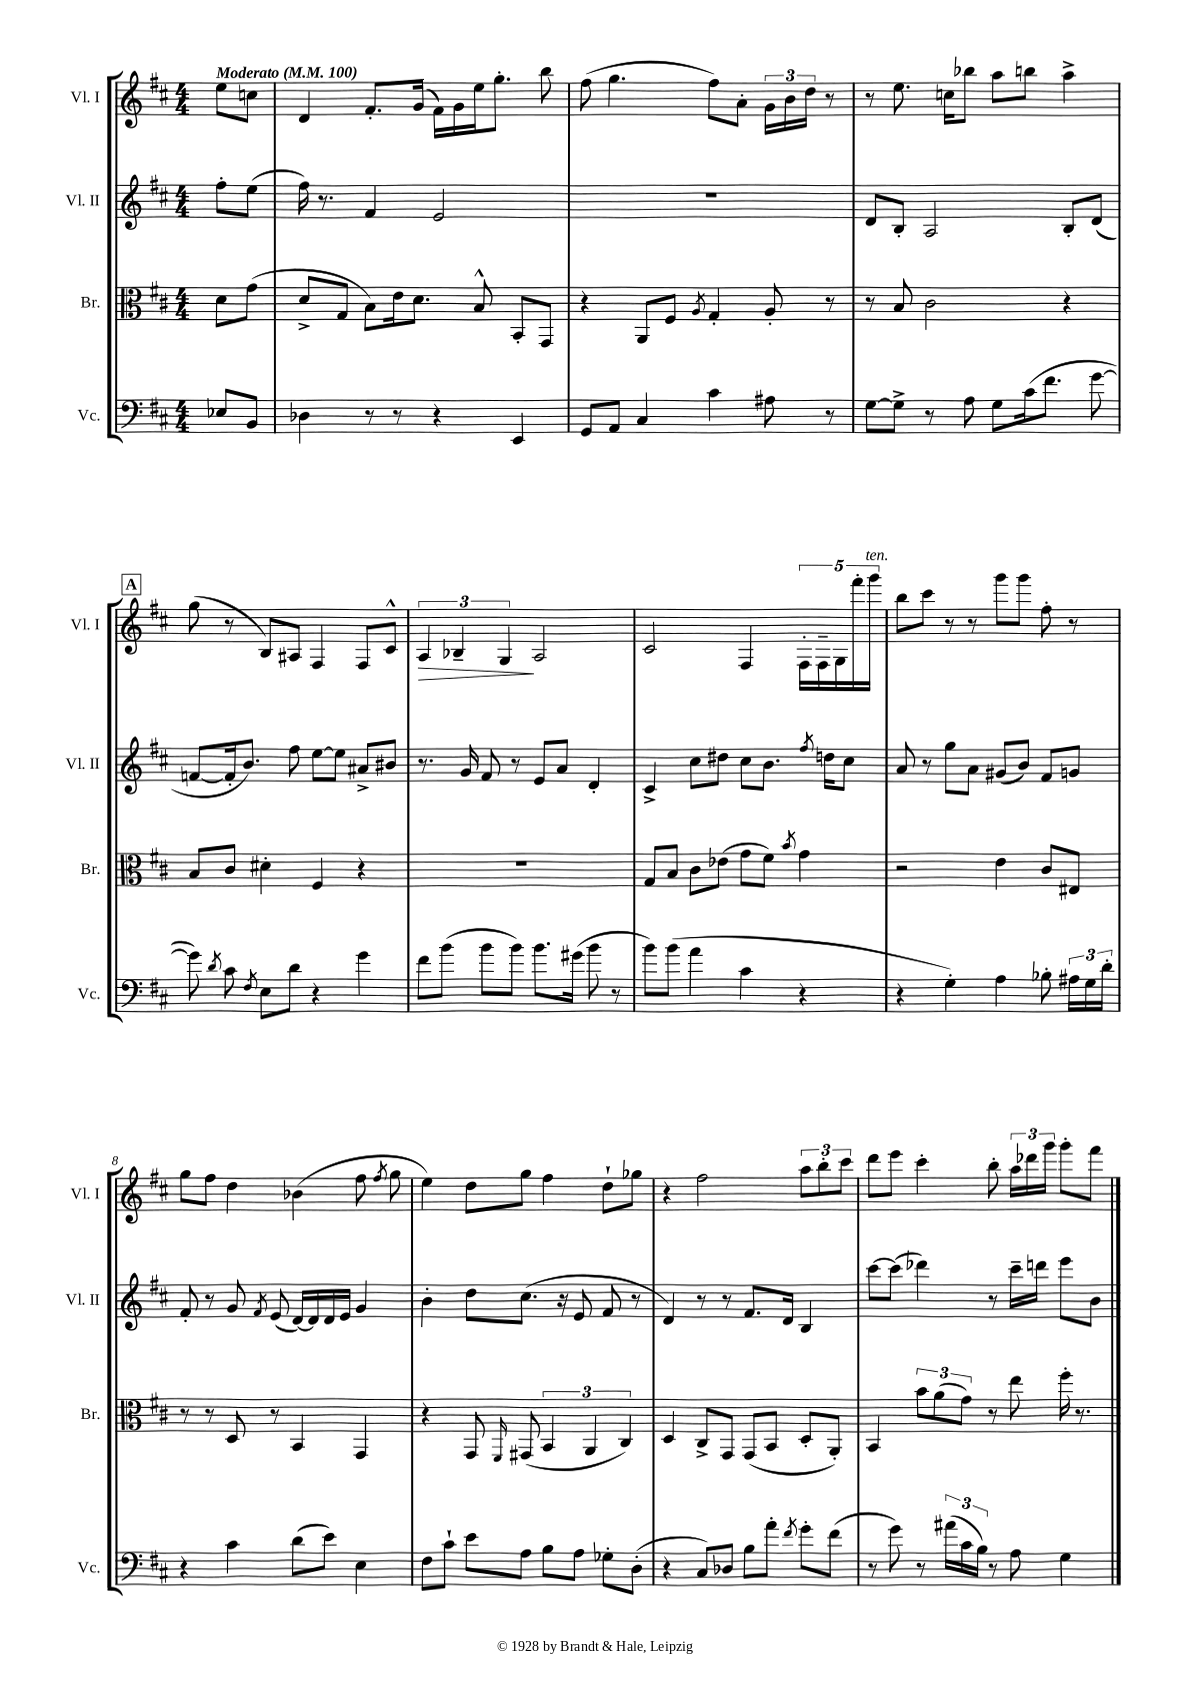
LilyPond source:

<<
\new StaffGroup <<
\new Staff = "s0" \with { instrumentName = "Vl. I" shortInstrumentName = "Vl. I" } {
    \clef treble \key d \major \numericTimeSignature \time 4/4 \partial 4 \tempo "Moderato" 4 = 100
    \autoBeamOff e''8[ c''8] |
    d'4 fis'8.[-. g'16]( fis'16[) g'16 e''16 g''8.]-. b''8 |
    fis''8( g''4. fis''8[) a'8]-. \tuplet 3/2 { g'16[ b'16 d''16] } r8 |
    r8 e''8. c''16[ bes''8] a''8[ b''8] a''4-> |
    \mark \markup { \box "A" } g''8( r8 b8[) ais8] fis4 fis8[ cis'8]-^ |
    \tuplet 3/2 { a4\> bes4-- g4\! } a2 |
    cis'2 fis4 \tuplet 5/4 { fis16[-. fis16-- g16 fis'''16-. g'''16]^\markup { \italic "ten." } } |
    b''8[ cis'''8] r8 r8 g'''8[ g'''8] fis''8-. r8 |
    g''8[ fis''8] d''4 bes'4( fis''8 \acciaccatura { fis''8 } g''8 |
    e''4) d''8[ g''8] fis''4 d''8[-! ges''8] |
    r4 fis''2 \tuplet 3/2 { a''8[ b''8-. cis'''8] } |
    d'''8[ e'''8] cis'''4-. b''8-. \tuplet 3/2 { a''16[ des'''16 g'''16] } g'''8[-. fis'''8] \bar "|." |
}
\new Staff = "s1" \with { instrumentName = "Vl. II" shortInstrumentName = "Vl. II" } {
    \clef treble \key d \major \numericTimeSignature \time 4/4 \partial 4
    \autoBeamOff fis''8[-. e''8]( |
    fis''16) r8. fis'4 e'2 |
    R1 |
    d'8[ b8]-. a2 b8[-. d'8]( |
    \mark \markup { \box "A" } f'8[~ f'16-. b'8.]) fis''8 e''8[~ e''8] ais'8[-> bis'8] |
    r8. g'16 fis'8 r8 e'8[ a'8] d'4-. |
    cis'4-> cis''8[ dis''8] cis''8[ b'8.] \acciaccatura { fis''8 } d''16[ cis''8] |
    a'8 r8 g''8[ a'8] gis'8[( b'8]) fis'8[ g'8] |
    fis'8-. r8 g'8 \acciaccatura { fis'8 } e'8( d'16[~) d'16 d'16 e'16] g'4 |
    b'4-. d''8[ cis''8.]( r16 e'8 fis'8 r8 |
    d'4) r8 r8 fis'8.[ d'16] b4 |
    cis'''8[~ cis'''8]( des'''4) r8 cis'''16[-- d'''16] e'''8[ b'8] \bar "|." |
}
\new Staff = "s2" \with { instrumentName = "Br." shortInstrumentName = "Br." } {
    \clef alto \key d \major \numericTimeSignature \time 4/4 \partial 4
    \autoBeamOff d'8[ g'8]( |
    d'8[-> g8] b8[) e'16 d'8.] b8-^ b,8[-. g,8] |
    r4 a,8[ fis8] \acciaccatura { a8 } g4-. a8-. r8 |
    r8 b8 cis'2 r4 |
    \mark \markup { \box "A" } b8[ cis'8] dis'4-. fis4 r4 |
    R1 |
    g8[ b8] cis'8[ ees'8]( g'8[ fis'8]) \acciaccatura { b'8 } g'4 |
    r2 e'4 cis'8[ eis8] |
    r8 r8 d8 r8 b,4 g,4 |
    r4 g,8 \grace { fis,16 } gis,8( \tuplet 3/2 { b,4 a,4 cis4) } |
    d4 cis8[-> g,8] g,8[( b,8] d8[-. a,8]-.) |
    b,4 \tuplet 3/2 { b'8[ a'8( g'8]) } r8 e''8 fis''16-. r8. \bar "|." |
}
\new Staff = "s3" \with { instrumentName = "Vc." shortInstrumentName = "Vc." } {
    \clef bass \key d \major \numericTimeSignature \time 4/4 \partial 4
    \autoBeamOff ees8[ b,8] |
    des4 r8 r8 r4 e,4 |
    g,8[ a,8] cis4 cis'4 ais8 r8 |
    g8[~ g8]-> r8 a8 g8[ cis'16( fis'8.] g'8~ |
    \mark \markup { \box "A" } g'8) \acciaccatura { d'8 } cis'8 \acciaccatura { fis8 } e8[ d'8] r4 g'4 |
    fis'8[ b'8]( b'8[ b'8]) b'8.[ gis'16]( b'8 r8 |
    b'8[) b'8]( a'4 cis'4 r4 |
    r4 g4-.) a4 bes8-. \tuplet 3/2 { ais16[ g16 d'16]-. } |
    r4 cis'4 d'8[( e'8]) e4 |
    fis8[ cis'8]-! e'8[ a8] b8[ a8] ges8[-. d8]-.( |
    r4 cis8[) des8] b8[ a'8]-. \acciaccatura { fis'8 } g'8[-. fis'8]( |
    r8 g'8) r8 \tuplet 3/2 { ais'16[( cis'16 b16]) } r8 a8 g4 \bar "|." |
}
>>
>>
